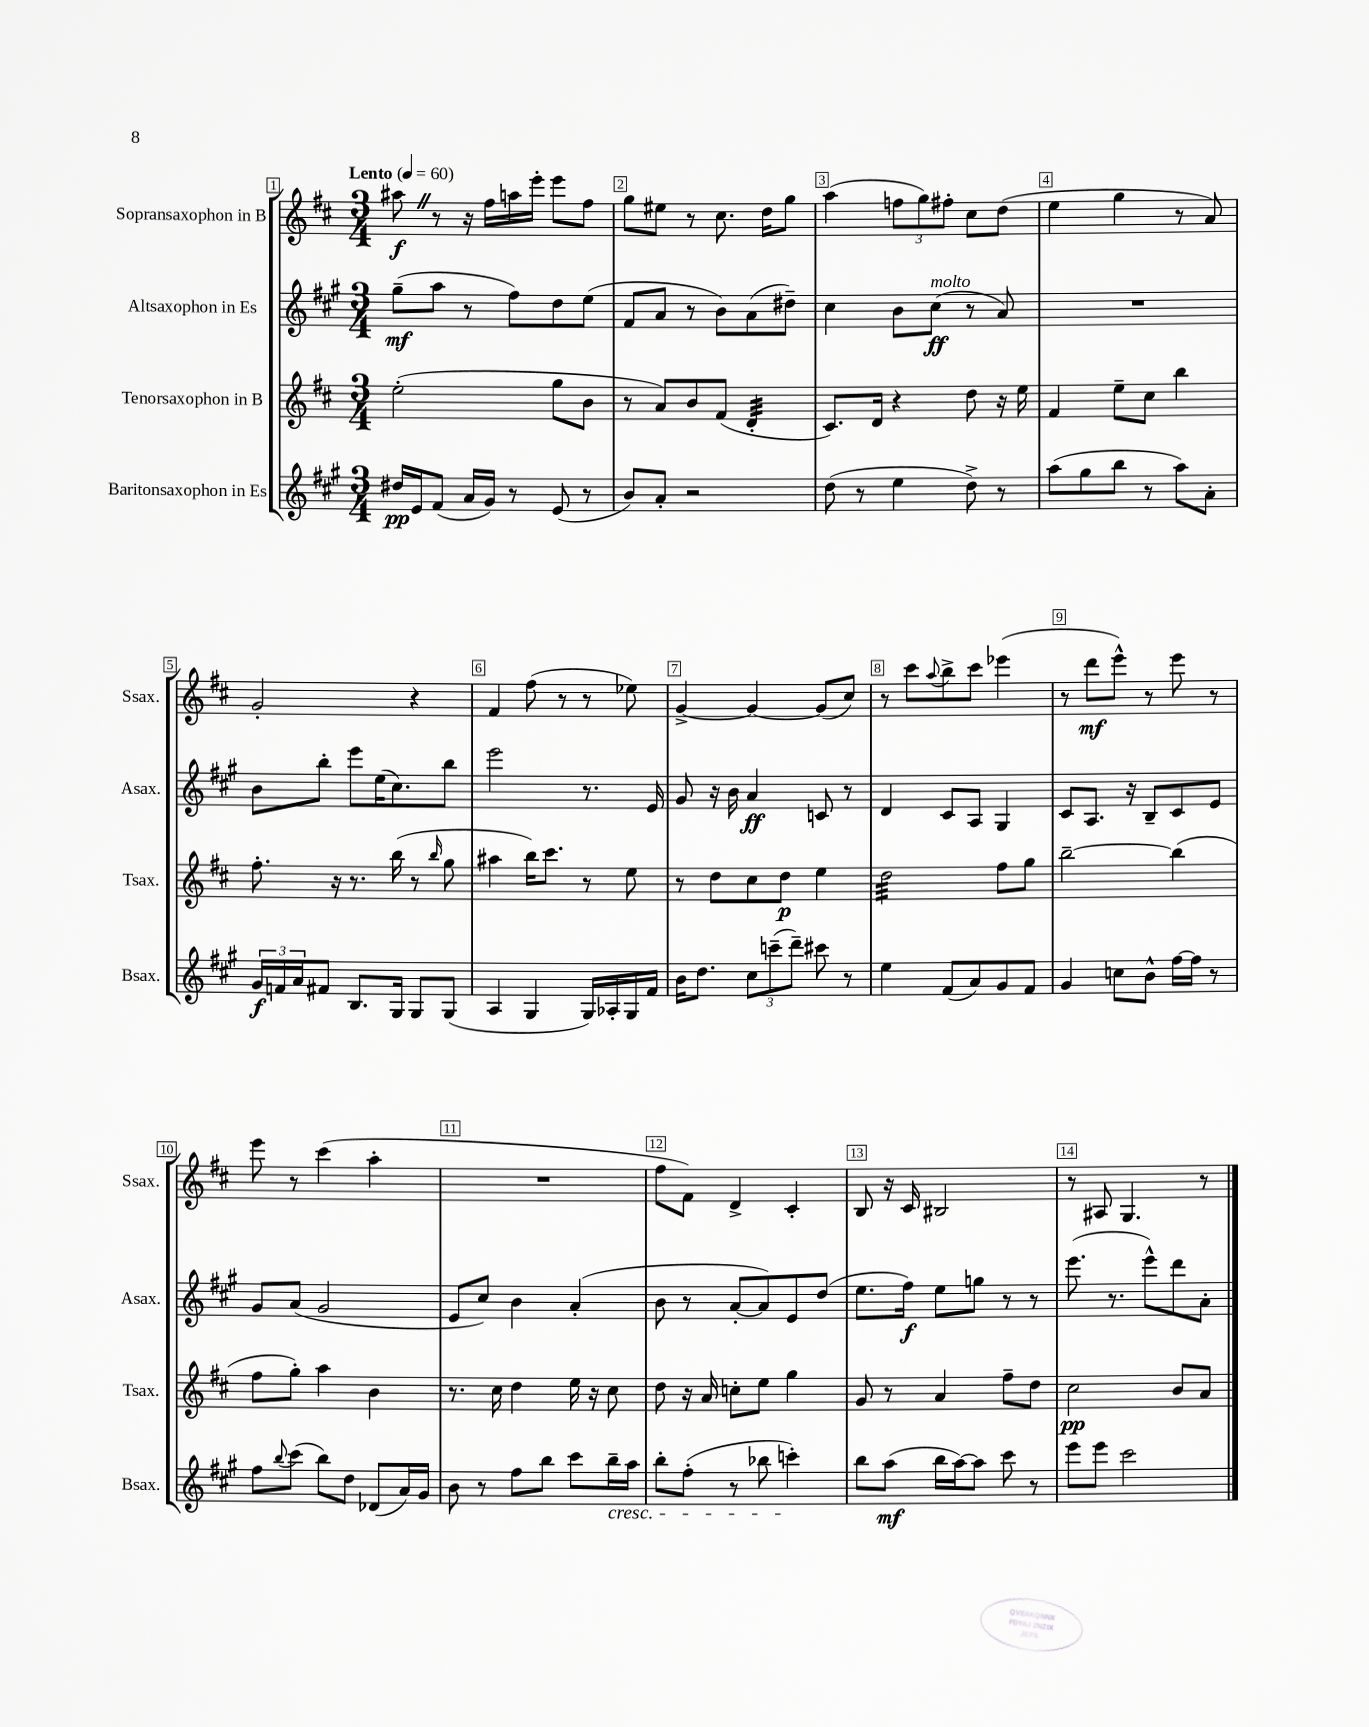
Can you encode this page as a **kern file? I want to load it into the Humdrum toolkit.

**kern	**kern	**kern	**kern
*staff4	*staff3	*staff2	*staff1
*clefG2	*clefG2	*clefG2	*clefG2
*k[f#c#g#]	*k[f#c#]	*k[f#c#g#]	*k[f#c#]
*M3/4	*M3/4	*M3/4	*M3/4
*MM60	*MM60	*MM60	*MM60
16dd#/LL	(2ee'\	(8gg#~\L	8aa#\
16e/J	.	.	.
(8f#/J	.	8aa\J	8r
16a/LL	.	8r	16r
16g#/JJ)	.	.	16ff#\LL
8r	.	8ff#\L)	16aa\
.	.	.	16eee'\JJ
(8e/	8gg\L	8dd\	8eee\L
8r	8b\J	(8ee\J	8ff#\J
=	=	=	=
8b/L)	8r	8f#/L	8gg\L
8a'/J	8a/L)	8a/J	8ee#\J
2r	8b/	8r	8r
.	(8f#/J	8b\L)	8.cc#\
.	4d'/	(8a\	.
.	.	.	16dd\LK
.	.	8dd#~\J)	8gg\J
=	=	=	=
(8dd\	8.c#/L)	4cc#\	(4aa\
8r	.	.	.
.	16d/Jk	.	.
4ee\	4r	8b\L	12ff\L
.	.	.	12gg\)
.	.	(8cc#\J	.
.	.	.	12ff#'\J
8dd^\)	8dd\	8r	8cc#\L
8r	16r	8a/)	(8dd\J
.	16ee\	.	.
=	=	=	=
(8aa\L	4f#/	2.r	4ee\
8gg#\	.	.	.
8bb\J	8ee~\L	.	4gg\
8r	8cc#\J	.	.
8aa\L)	4bb\	.	8r
8a'\J	.	.	8a/)
=	=	=	=
24g#/LL	8.ff#'\	8b\L	2g'/
24f/	.	.	.
24a/J	.	.	.
8f#/J	.	8bb'\J	.
.	16r	.	.
8.B/L	8.r	8eee\L	.
.	.	(16ee\K	.
16G#/Jk	(16bb\	8.cc#\)	.
8G#/L	8r	.	4r
.	16qqbb/	.	.
(8G#/J	8gg\	8bb\J	.
=	=	=	=
4A/	4aa#\	2eee\	4f#/
4G#/	16bb\LK)	.	(8ff#\
.	8.ccc#\J	.	.
.	.	.	8r
16G#/LL)	8r	8.r	8r
16A-'/	.	.	.
16G#/	8ee\	.	8ee-\)
16f#/JJ	.	16e/	.
=	=	=	=
16b\LK	8r	8g#/	[4g^/
8.dd\J	.	.	.
.	8dd\L	16r	.
.	.	16b\	.
12cc#\L	8cc#\	4a/	4g/_
(12ccc~\	.	.	.
.	8dd\J	.	.
12ddd~\J)	.	.	.
8ccc#\	4ee\	8c/	(8g/]L
8r	.	8r	8cc#/J)
=	=	=	=
4ee\	2dd\	4d/	8r
.	.	.	8ccc#\L
.	.	.	8qqaa/
(8f#/L	.	8c#/L	8bb^\
8a/)	.	8A/J	8ccc#\J
8g#/	8ff#\L	4G#/	(4eee-\
8f#/J	8gg\J	.	.
=	=	=	=
4g#/	[2bb~\	8c#/L	8r
.	.	8.A/J	8ddd\L
8cc\L	.	.	8eee^^\J)
.	.	16r	.
8b^^\J	.	8B~/L	8r
[16ff#\LL	(4bb\]	8c#/	8eee\
16ff#\]JJ	.	.	.
8r	.	8e/J	8r
=	=	=	=
8ff#\L	8ff#\L	8g#/L	8eee\
8qqbb/	.	.	.
(8ccc#\J	8gg'\J)	(8a/J	8r
8bb\L)	4aa\	2g#/	(4ccc#\
8dd\J	.	.	.
(8d-/L	4b\	.	4aa'\
16a/L)	.	.	.
16g#/JJ	.	.	.
=	=	=	=
8b\	8.r	8e/L	2.r
8r	.	8cc#/J)	.
.	16cc#\	.	.
8ff#\L	4dd\	4b\	.
8bb\J	.	.	.
8ccc#\L	16ee\	(4a'/	.
.	16r	.	.
16bb~\L	8cc#\	.	.
16aa\JJ	.	.	.
=	=	=	=
8bb'\L	8dd\	8b\	8ff#\L
(8ff#'\J	16r	8r	8f#\J)
.	16a/	.	.
8r	8cc'\L	[8a'/L	4d^/
8bb-\	8ee\J	8a/])	.
4ccc'\)	4gg\	8e/	4c#'/
.	.	(8dd/J	.
=	=	=	=
8bb\L	8g/	8.ee\L	8B/
(8aa\J	8r	.	16r
.	.	16ff#\Jk)	16c#/
16bb\LL	4a/	8ee\L	2B#/
[16aa\J)	.	.	.
8aa\]J	.	8gg\J	.
8ccc#\	8ff#~\L	8r	.
8r	8dd\J	8r	.
=	=	=	=
8eee\L	2cc#\	(8.eee\	8r
8eee\J	.	.	8A#/
.	.	8.r	.
2ccc#\	.	.	4.G/
.	.	8eee^^\L)	.
.	8b/L	8ddd\	.
.	8a/J	8a'\J	8r
==	==	==	==
*-	*-	*-	*-
